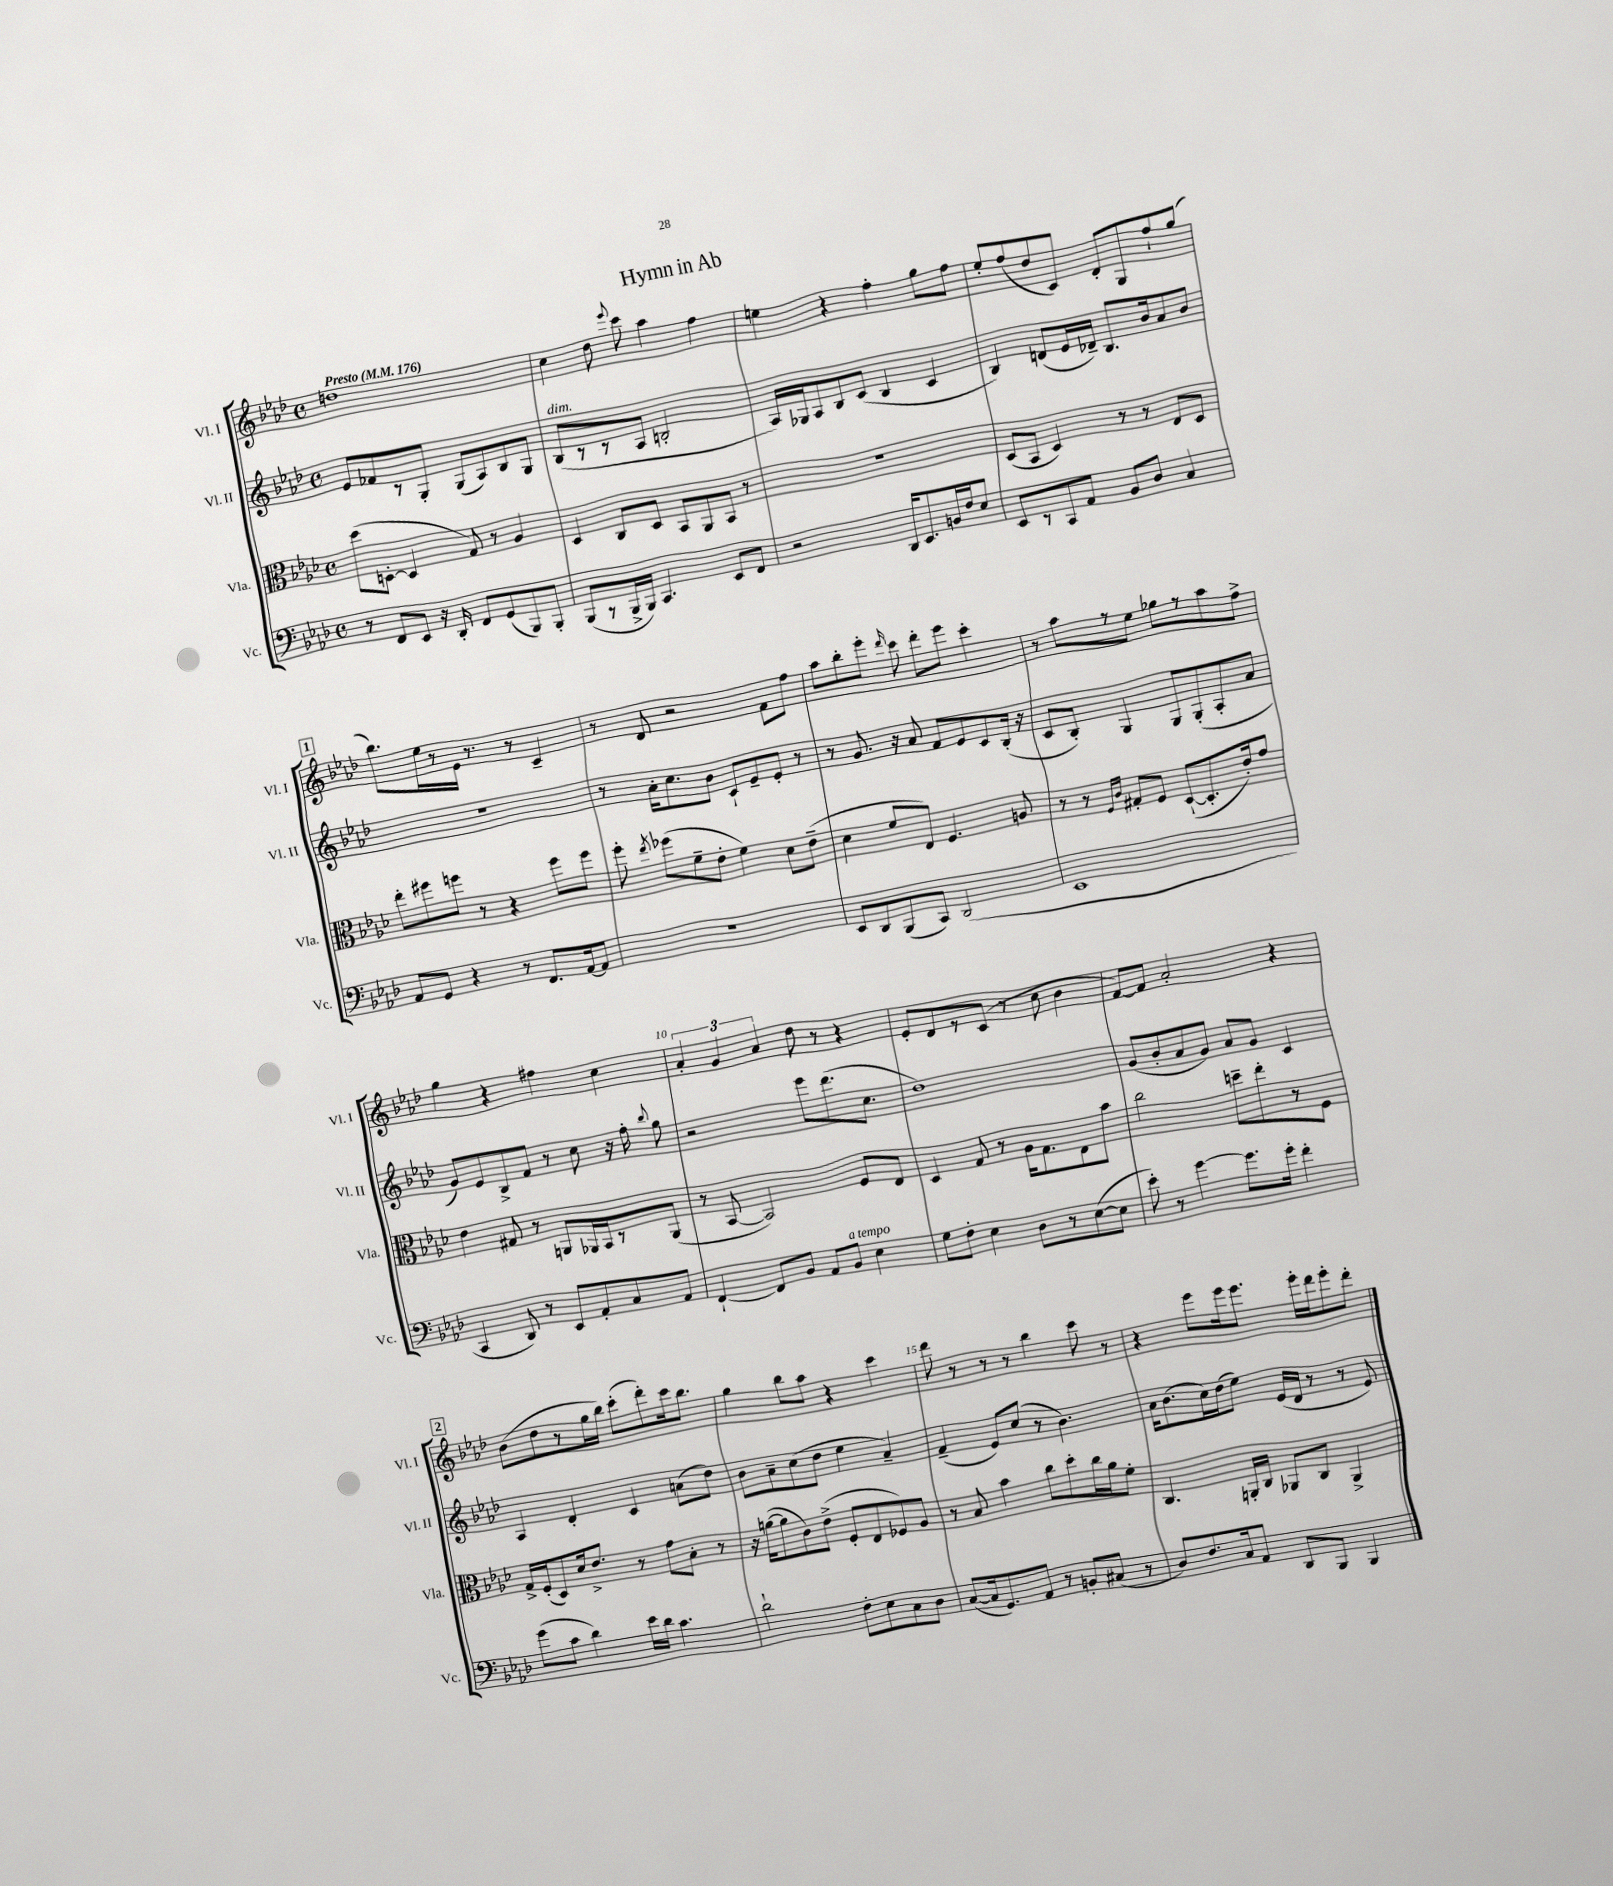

**kern	**kern	**kern	**kern
*staff4	*staff3	*staff2	*staff1
*clefF4	*clefC3	*clefG2	*clefG2
*k[b-e-a-d-]	*k[b-e-a-d-]	*k[b-e-a-d-]	*k[b-e-a-d-]
*M4/4	*M4/4	*M4/4	*M4/4
*met(c)	*met(c)	*met(c)	*met(c)
*MM176	*MM176	*MM176	*MM176
8r	(8dd-	8e-	1dd
8FF	[8D'	8f-	.
8EE-	4D]	8r	.
16r	.	8G'	.
16DD-'	.	.	.
8FF	8G)	(8G	.
(8GG	8r	8A-)	.
8BBB-)	4A-	8B-	.
8BBB-'	.	8G	.
=	=	=	=
(8BBB-	4D-	(8B-	4cc
8r	.	8r	.
16BBB-^	8C	8r	8dd-
16BBB-)	.	.	.
.	.	.	8qqeee-
4.CC	8D-	8A-	8ccc
.	8BB-	2B'	4aa-
.	8AA-	.	.
8EE-	8BB-	.	4ff
8FF	8r	.	.
=	=	=	=
2r	1r	16A-)	4ee
.	.	16G-	.
.	.	8A-	.
.	.	8B-	4r
.	.	(8c	.
16DD-	.	4B-	4ff'
8.EE-	.	.	.
16BB	.	4c	8gg
16F	.	.	.
8E-	.	.	8ff
=	=	=	=
8EE-	(8D-	4B-)	8ee-'
8r	8BB-	.	(8ff
8CC	4D-)	(8d	8dd-
8AA-	.	16e-	8c)
.	.	16d-~)	.
8BB-	8r	8.B-	8d-'
8D-	8r	.	8G
.	.	16b-	.
4C	8E-	8a-	8ff`
.	8D-	8b-	(8gg
=	=	=	=
8AA-	8ee-'	1r	8.bb-)
8GG	8ff#	.	.
.	.	.	16ee-
4r	8ff	.	8r
.	8r	.	16e-
.	.	.	8.r
8r	4r	.	.
8.FF	.	.	8r
.	8ff	.	4c~
[16AA-	.	.	.
8AA-]	8ff	.	.
=	=	=	=
1r	8ff'	8r	8r
.	8qee-	.	.
.	(8ff-	16a-'	8d-
.	.	8.cc	.
.	8f~	.	2r
.	8e-'	8b-	.
.	4f)	8c`	.
.	.	8e-~	.
.	8d-	8e-'	8f
.	(8e-~	8r	8ff
=	=	=	=
8EE-	4d-	8r	8aa-
8DD-	.	8.g	8bb-'
(8BBB-	8f	.	8eee-'
.	.	16r	.
.	.	.	16qqddd-
8CC)	8E-)	8a-	8ccc
(2DD-	4.F	8f	8ddd-'
.	.	8e-	8eee-
.	.	8c	4ccc'
.	8A	(16B-'	.
.	.	16r	.
=	=	=	=
1EE-	8r	8c	8r
.	8r	8B-')	8aa-
.	16qqF	.	.
.	16qqc	.	.
.	8G#'	4G	8r
.	8F	.	8ee-
.	([8D-`	8G	8gg-
.	8.D-']	(8G'	8r
.	.	8A-'	8aa-
.	16e-')	.	.
.	8g	8a-	8ff^
=	=	=	=
4CC	4e-	8g)	4gg
.	.	8e-	.
8DD-)	8G#	8B-^	4r
8r	8r	8f	.
8EE-	8AA	8r	4ff#
8AA-'	16AA-	8cc	.
.	16BB-	.	.
8C	8r	16r	4cc
.	.	16ff'	.
.	.	8qqbb-	.
8AA-	(8AA-	8gg	.
=	=	=	=
[4FF`	8r	2r	6a-'
.	[8BB-	.	.
.	.	.	6g
8FF]	2BB-])	.	.
.	.	.	6a-
8BB-	.	.	.
8AA-	.	8eee-	8dd-
8BB-	.	(8.ddd-	8r
4E-	8F	.	4r
.	.	8.cc	.
.	8E-	.	.
=	=	=	=
8G	4D-	1dd-)	8e-'
8F'	.	.	8d-
4E-	8G	.	8r
.	8r	.	(8c
8D-	16A-	.	8r
.	8.G	.	.
8r	.	.	8cc
([8E-	8E-	.	4b-
8E-]	8b-	.	.
=	=	=	=
8e-')	2cc	(8g	[8f)
8r	.	8b-'	8f]
[4g	.	8a-	2a-'
.	.	8g)	.
8.g]	8dd~	8a-	.
.	8ee-'	8g	.
16g'	.	.	.
4f'	8r	4c	4r
.	8F	.	.
=	=	=	=
(8g	16G^	4A-	(8b-
.	(16F'	.	.
8c	8D-)	.	8dd-
4d-)	16d-	4d-'	8r
.	8.e-^	.	.
.	.	.	16gg
.	.	.	16bb-)
16e-	8r	4c	(8ccc'
16d-	.	.	.
4.c	8g	.	8ddd-')
.	8B-'	(8a	16ccc
.	.	.	8.bb-
.	8r	8dd-)	.
=	=	=	=
2d-`	16r	8b-	4gg
.	([16a	.	.
.	8a]	8a-~	.
.	8c)	(8cc	8bb-
.	(8e-^	8dd-	8aa-
8F'	8F'	4ee-	4r
8E-	8E-	.	.
8C	8F-)	4a-~)	4ccc
8D-	8A-	.	.
=	=	=	=
([8C	8r	(4f~	8ddd-
16C]	8B-	.	8r
8.GG)	.	.	.
.	4b-	8e-)	8r
8AA-	.	(8cc	8r
8r	8cc	8r	4bb-
8BB'	8dd-'	4.b-)	.
(8C#	16cc	.	8ccc
.	16a-	.	.
8r	8f'	.	8r
=	=	=	=
8D-)	4.C	16a-	4r
.	.	(8.b-	.
8.F	.	.	.
.	.	16cc)	8eee-
16C	.	(16dd-	.
8AA-	16AA'	8ee-)	16eee-
.	16C	.	8.eee-
8DD-	8AA-	(16e-	.
.	.	16d-	.
8BBB-	8C	8r	16eee-'
.	.	.	16ddd-
4BBB-	4AA-^	8r	8eee-'
.	.	8e-)	8ddd-'
==	==	==	==
*-	*-	*-	*-
